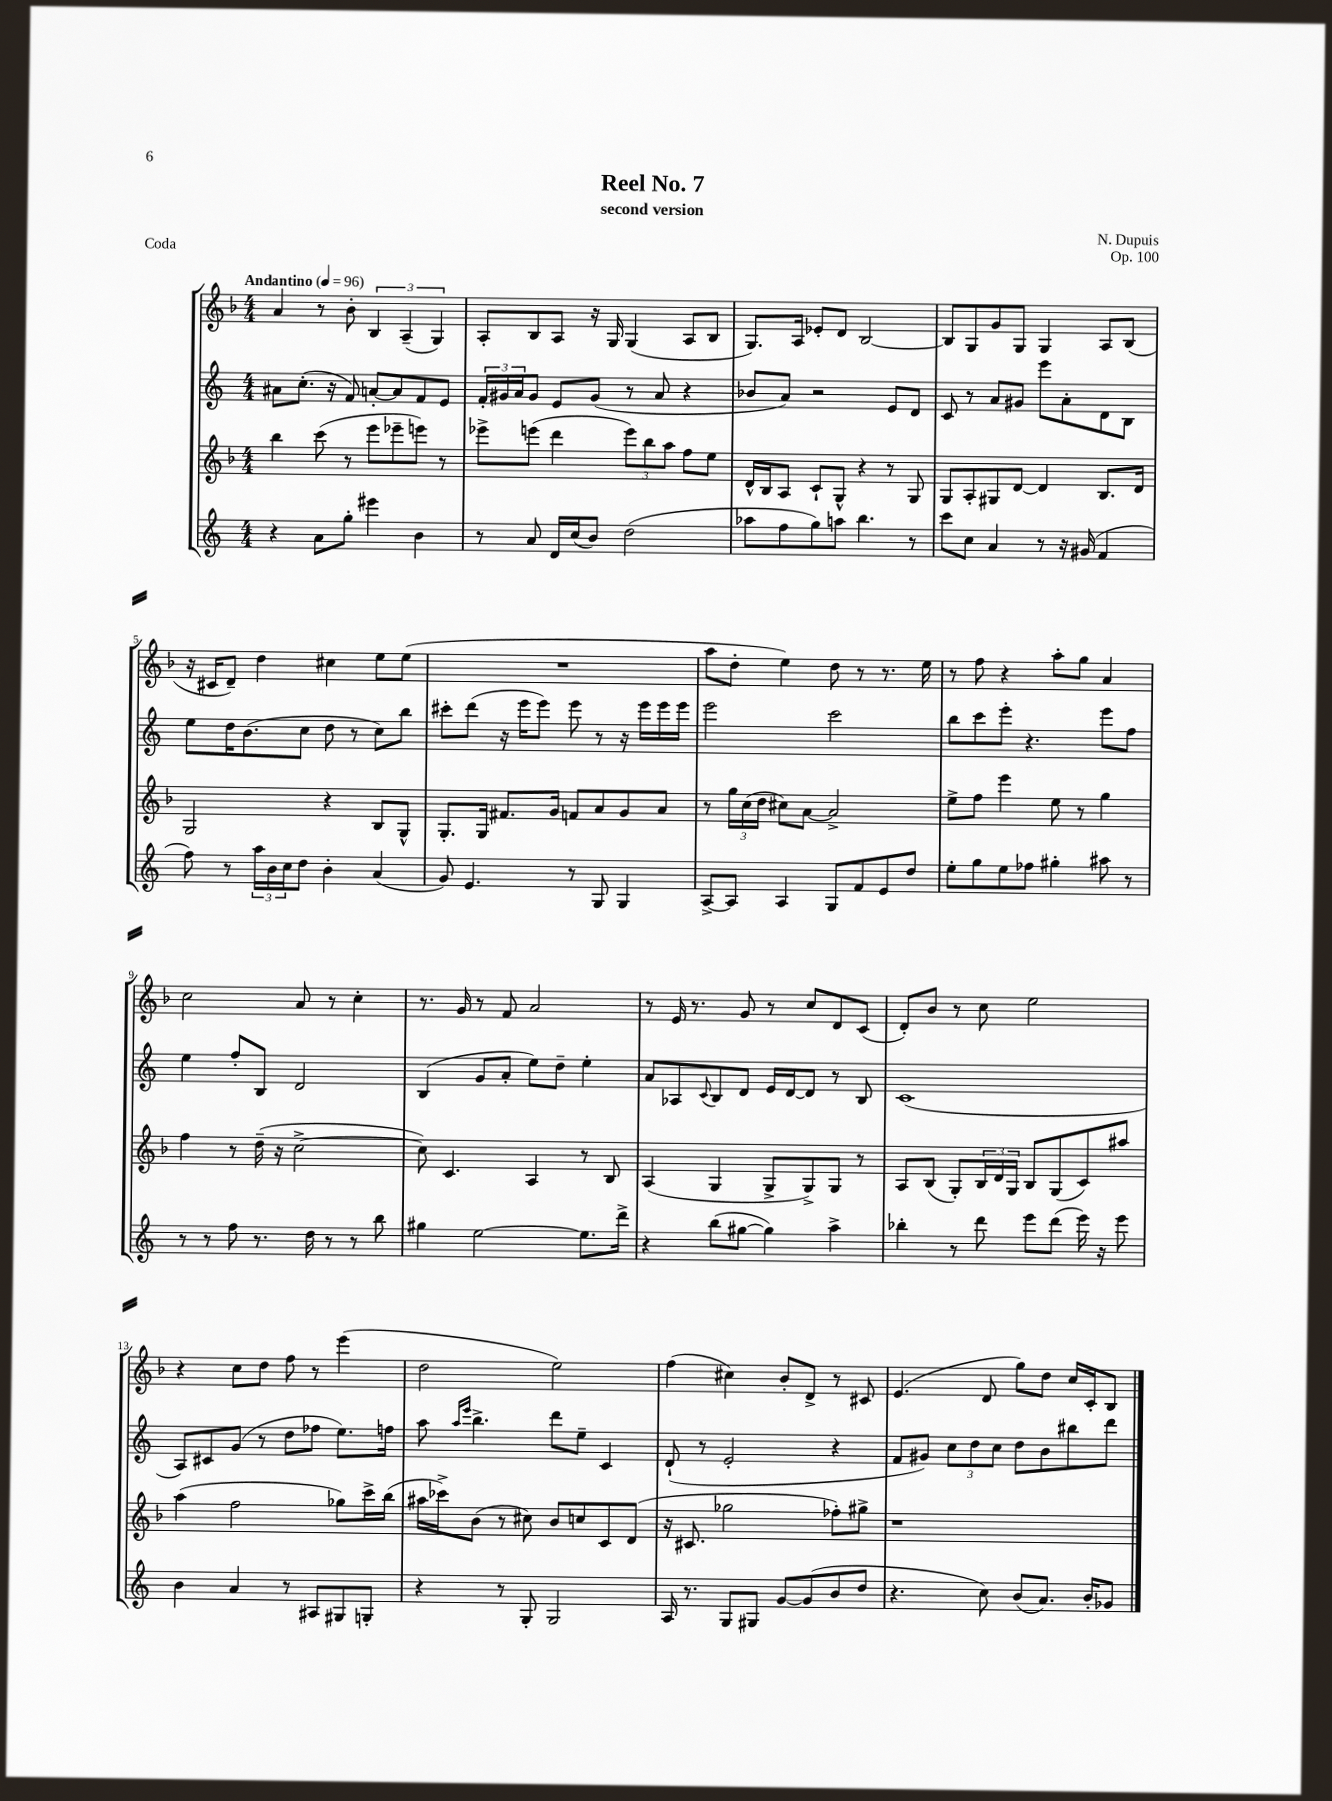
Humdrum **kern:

**kern	**kern	**kern	**kern
*staff4	*staff3	*staff2	*staff1
*clefG2	*clefG2	*clefG2	*clefG2
*k[]	*k[b-]	*k[]	*k[b-]
*M4/4	*M4/4	*M4/4	*M4/4
*MM96	*MM96	*MM96	*MM96
4r	4bb-\	8a#\L	4a/
.	.	(8.cc'\J	.
8a\L	(8ccc\	.	8r
.	.	16r	.
8gg'\J	8r	8f/)	8b-'\
4eee#\	8eee\L	[8a'/L	6B-/
.	8eee-~\	8a/]	.
.	.	.	(6A~/
4b\	8eee\J)	8f/	.
.	.	.	6G/)
.	8r	8e/J	.
=	=	=	=
8r	8eee-^\L	24f'/LL	8A'/L
.	.	24g#/	.
.	.	24a/J	.
8a/	(8eee\J	8g#/J	8B-/
16d/LL	4ddd\	8e/L	8A/J
(16cc/J	.	.	.
8b/J)	.	(8g#/J	16r
.	.	.	16G/
(2dd\	12eee\L)	8r	(4G/
.	12bb-\	.	.
.	.	8a/	.
.	12aa\J	.	.
.	8ff\L	4r	8A/L
.	8ee\J	.	8B-/J
=	=	=	=
8aa-\L	16d^^/LL	8b-/L	8.G/L)
.	16B-/J	.	.
8ff\	8A/J	8a/J)	.
.	.	.	16A/Jk
8gg\)	8c`/L	2r	8e-'/L
8aa\J	8G^^/J	.	8d/J
4.bb\	4r	.	[2B-/
.	8r	8e/L	.
8r	8G/	8d/J	.
=	=	=	=
8ccc\L	8G/L	8c/	8B-/]L
8cc\J	8A'/	8r	8G/
4a/	8G#/	8a/L	8g/
.	[8d/J	8g#/J	8G/J
8r	4d/]	8eee\L	4G/
16r	.	8a'\	.
(16g#/	.	.	.
4f/	8.B-/L	8d\	8A/L
.	.	8B\J	(8B-/J
.	16d/Jk	.	.
=	=	=	=
8ff\)	2G/	8ee\L	16r
.	.	.	16c#/LK
8r	.	16dd\K	8d~/J)
.	.	(8.b\	.
24aa\LL	.	.	4dd\
24b\	.	.	.
24cc\J	.	.	.
8dd\J	.	8cc\J	.
4b'\	4r	8dd\	4cc#\
.	.	8r	.
(4a/	8B-/L	8cc\L)	8ee\L
.	8G^^/J	8bb\J	(8ee\J
=	=	=	=
8g/)	8.G'/L	8ccc#'\L	1r
4.e/	.	(8ddd\J	.
.	16G/Jk	.	.
.	8.f#/L	16r	.
.	.	16eee\LK	.
.	.	8eee\J)	.
.	16g/Jk	.	.
8r	8f/L	8eee\	.
8G/	8a/	8r	.
4G/	8g/	16r	.
.	.	16eee\LL	.
.	8a/J	16eee\	.
.	.	16eee\JJ	.
=	=	=	=
[8A^/L	8r	2eee\	8aa\L
8A/]J	24gg\LL	.	8dd'\J
.	(24cc\	.	.
.	24dd\JJ	.	.
4A/	8cc#\L)	.	4ee\)
.	[8a\J	.	.
8G/L	2a^/]	2ccc\	8dd\
8f/	.	.	8r
8e/	.	.	8.r
8dd/J	.	.	.
.	.	.	16ee\
=	=	=	=
8ee'\L	8ee^\L	8bb\L	8r
8gg\	8ff\J	8ccc\	8ff\
8ee\	4eee\	8eee'\J	4r
8ff-\J	.	4.r	.
4gg#'\	8ee\	.	8aa'\L
.	8r	.	8gg\J
8aa#\	4gg\	8eee\L	4a/
8r	.	8ff\J	.
=	=	=	=
8r	4ff\	4ee\	2cc\
8r	.	.	.
8ff\	8r	8ff'/L	.
8.r	(16dd~\	8B/J	.
.	16r	.	.
.	[2cc^\	2d/	8a/
16dd\	.	.	.
8r	.	.	8r
8r	.	.	4cc'\
8bb\	.	.	.
=	=	=	=
4gg#\	8cc\])	(4B/	8.r
.	4.c/	.	.
.	.	.	16g/
[2ee\	.	8g/L	8r
.	.	8a'/J	8f/
.	4A/	8ee\L)	2a/
.	.	8dd~\J	.
8.ee\]L	8r	4ee'\	.
.	8B-/	.	.
16ddd^\Jk	.	.	.
=	=	=	=
4r	(4A/	8a/L	8r
.	.	8A-/	16e/
.	.	.	8.r
.	.	8qqc/	.
(8bb\L	4G/	8B/	.
[8gg#\J	.	8d/J	8g/
4gg#\])	8G^/L	16e/LL	8r
.	.	[16d/J	.
.	8G^/)	8d/]J	8cc/L
4aa^\	8G/J	8r	8d/
.	8r	8B/	(8c/J
=	=	=	=
4bb-'\	8A/L	(1c	8d'/L)
.	(8B-/J	.	8b-/J
8r	8G'/L)	.	8r
8ddd\	24B-/L	.	8cc\
.	24d/	.	.
.	24G/JJ	.	.
8eee\L	8B-/L	.	2ee\
(8ddd\J	(8G/	.	.
16eee\)	8c/)	.	.
16r	.	.	.
8eee\	8aa#/J	.	.
=	=	=	=
4b\	(4aa\	8A/L)	4r
.	.	8c#/	.
4a/	2ff\	(8g/J	8cc\L
.	.	8r	8dd\J
8r	.	8dd\L	8ff\
8A#/L	.	8ff-\J	8r
8G#/	8gg-\L)	8.ee\L)	(4eee\
8G'/J	16ccc^\L	.	.
.	(16bb-\JJ	16ff\Jk	.
=	=	=	=
4r	16aa#\LL	8aa\	2dd\
.	16ccc-^\J)	.	.
.	.	16qqaa/LL	.
.	.	16qqeee/JJ	.
.	(8b-\J	4.bb^\	.
8r	8r	.	.
8G'/	8cc#\)	.	.
2G/	8b-/L	8ddd\L	2ee\)
.	8cc/	8ee~\J	.
.	8c/	4c/	.
.	(8d/J	.	.
=	=	=	=
16A/	16r	(8d`/	(4ff\
8.r	8.c#/	.	.
.	.	8r	.
8G/L	2gg-\	2e'/	4cc#\)
8G#/J	.	.	.
[8g/L	.	.	8b-'/L
(8g/]	.	.	8d^/J
8b/	8ff-'\L)	4r	8r
8dd/J	8gg#^\J	.	8c#/
=	=	=	=
4.r	1r	8f/L	(4.e/
.	.	8g#/J)	.
.	.	12cc\L	.
.	.	12dd\	.
8cc\)	.	.	8d/
.	.	12cc\J	.
(8b/L	.	8dd\L	8gg\L)
8.a/J)	.	8b\	8dd\J
.	.	8bb#\	16cc/LL
16b'/LK	.	.	16c'/J
8g-/J	.	8ddd\J	8B-/J
==	==	==	==
*-	*-	*-	*-
